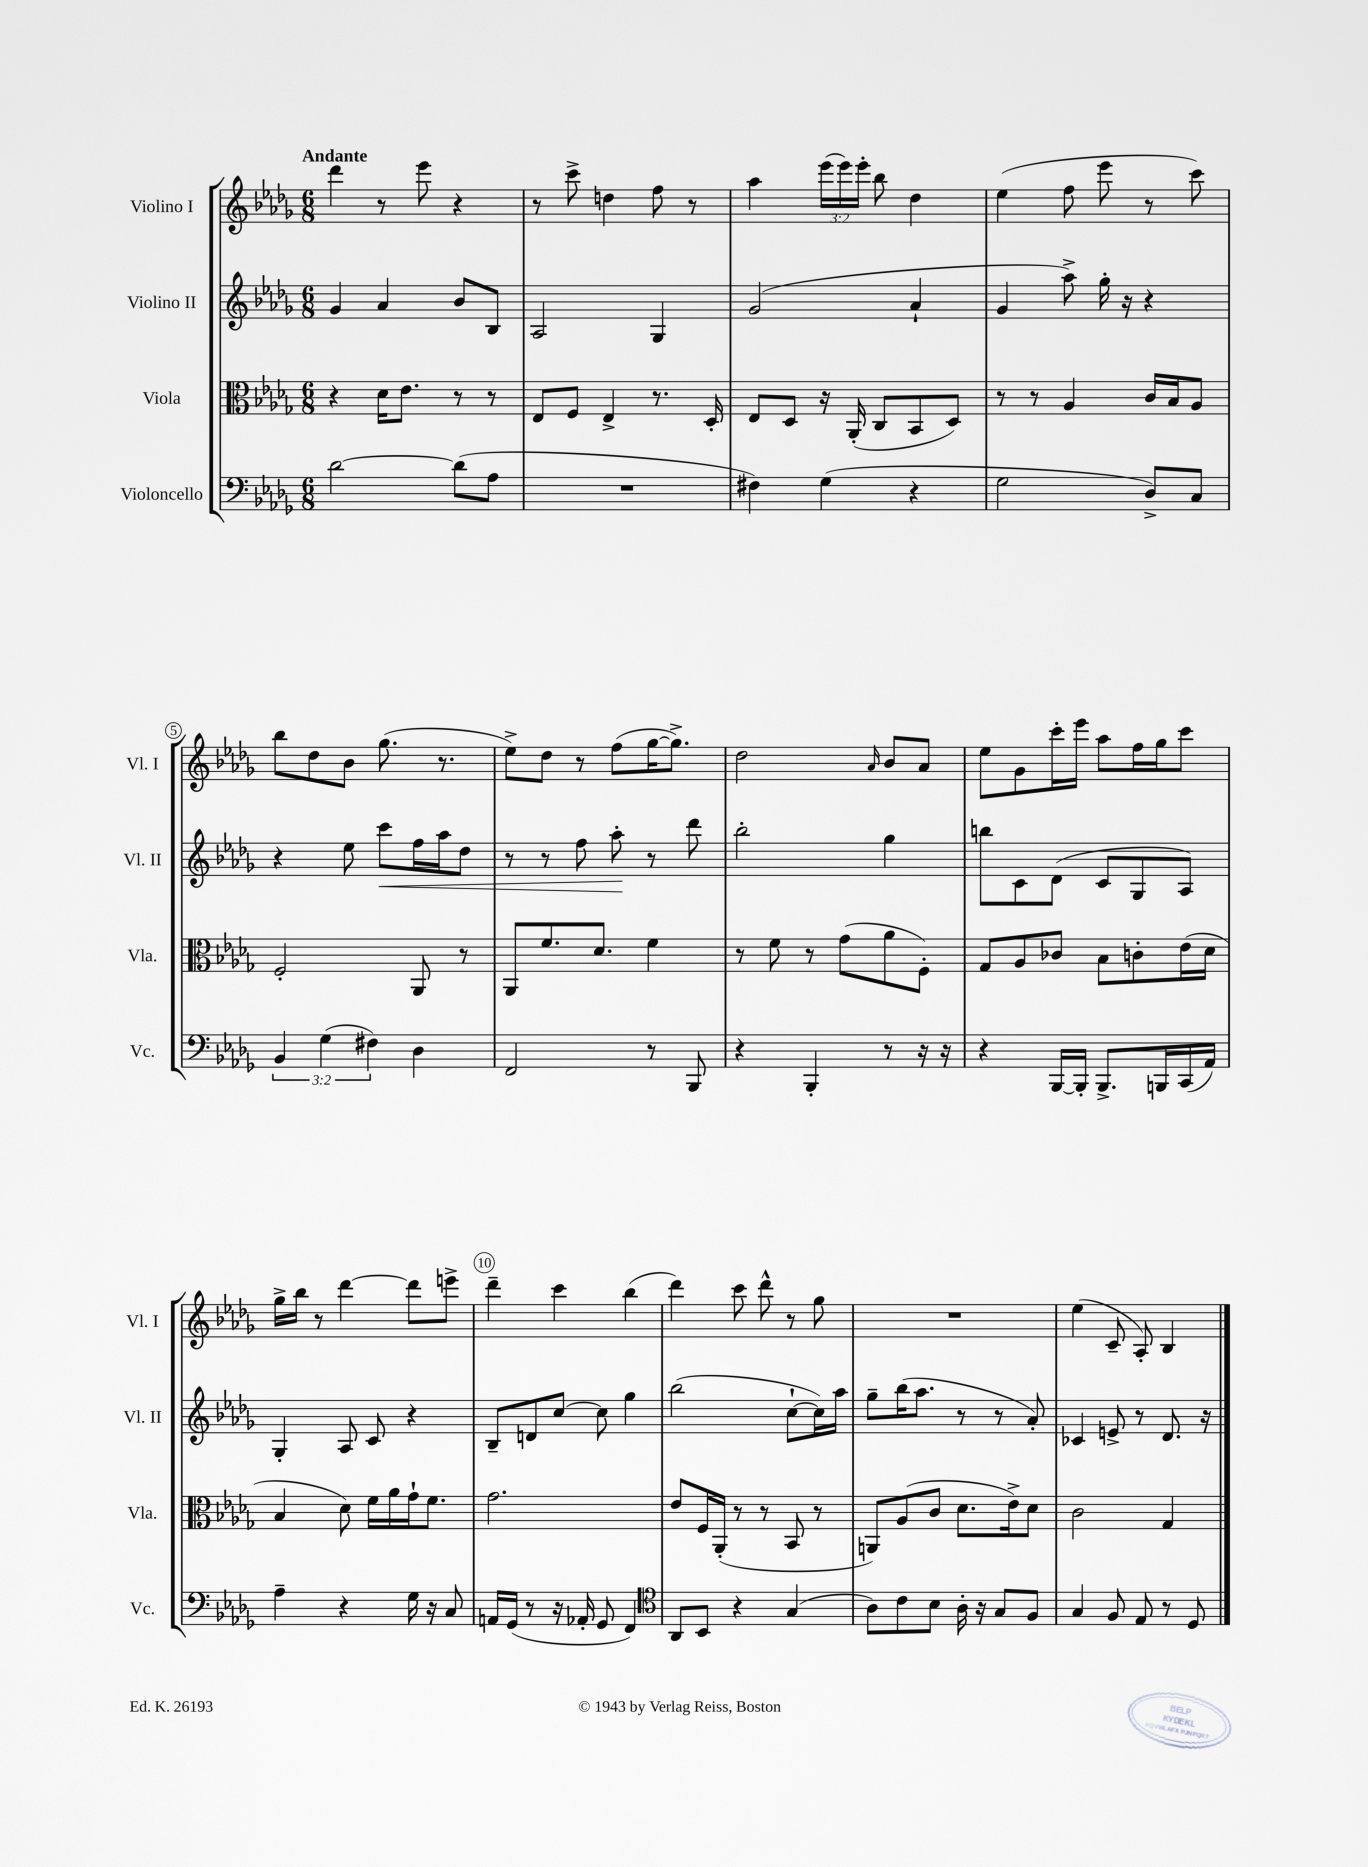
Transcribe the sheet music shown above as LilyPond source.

<<
\new StaffGroup <<
\new Staff = "s0" \with { instrumentName = "Violino I" shortInstrumentName = "Vl. I" } {
    \clef treble \key des \major \numericTimeSignature \time 6/8 \override Staff.TupletNumber.text = #tuplet-number::calc-fraction-text \tempo "Andante"
    des'''4 r8 ees'''8 r4 |
    r8 c'''8-> d''4 f''8 r8 |
    aes''4 \tuplet 3/2 { ees'''16( ees'''16) ees'''16-. } bes''8 des''4 |
    ees''4( f''8 ees'''8 r8 c'''8) |
    bes''8 des''8 bes'8 ges''8.( r8. |
    ees''8->) des''8 r8 f''8( ges''16~ ges''8.->) |
    des''2 \grace { aes'16 } bes'8 aes'8 |
    ees''8 ges'8 c'''16-. ees'''16 aes''8 f''16 ges''16 c'''8 |
    ges''16-> bes''16 r8 des'''4~ des'''8 e'''8-> |
    des'''4-- c'''4 bes''4( |
    des'''4) c'''8 des'''8-^ r8 ges''8 |
    R2. |
    ees''4( c'8-- aes8-.) bes4 \bar "|." |
}
\new Staff = "s1" \with { instrumentName = "Violino II" shortInstrumentName = "Vl. II" } {
    \clef treble \key des \major \numericTimeSignature \time 6/8
    ges'4 aes'4 bes'8 bes8 |
    aes2 ges4 |
    ges'2( aes'4-! |
    ges'4 aes''8->) ges''16-. r16 r4 |
    r4 ees''8 c'''8\< f''16 aes''16 des''8 |
    r8 r8 f''8 aes''8-.\! r8 des'''8 |
    bes''2-. ges''4 |
    b''8 c'8 des'8( c'8 ges8 aes8) |
    ges4-. aes8 c'8 r4 |
    bes8-- d'8 c''8~ c''8 ges''4 |
    bes''2( c''8~-! c''16) aes''16 |
    ges''8-- bes''16( aes''8. r8 r8 aes'8-.) |
    ces'4 e'8-> r8 des'8. r16 \bar "|." |
}
\new Staff = "s2" \with { instrumentName = "Viola" shortInstrumentName = "Vla." } {
    \clef alto \key des \major \numericTimeSignature \time 6/8
    r4 des'16 ees'8. r8 r8 |
    ees8 f8 ees4-> r8. des16-. |
    ees8 des8 r16 aes,16-.( c8 bes,8 des8) |
    r8 r8 aes4 c'16 bes16 aes8 |
    f2-. aes,8 r8 |
    aes,8 f'8. des'8. f'4 |
    r8 f'8 r8 ges'8( aes'8 f8-.) |
    ges8 aes8 ces'8 bes8 c'8-. ees'16( des'16 |
    bes4 des'8) f'16 aes'16 ges'16-! f'8. |
    ges'2. |
    ees'8 f16 aes,16-.( r8 r8 bes,8 r8 |
    a,8) aes8( c'8 des'8. ees'16->) des'8 |
    c'2 ges4 \bar "|." |
}
\new Staff = "s3" \with { instrumentName = "Violoncello" shortInstrumentName = "Vc." } {
    \clef bass \key des \major \numericTimeSignature \time 6/8 \override Staff.TupletNumber.text = #tuplet-number::calc-fraction-text
    des'2~ des'8( aes8 |
    R2. |
    fis4) ges4( r4 |
    ges2 des8->) c8 |
    \tuplet 3/2 { bes,4 ges4( fis4) } des4 |
    f,2 r8 bes,,8 |
    r4 bes,,4-. r8 r16 r16 |
    r4 bes,,16~ bes,,16-. bes,,8.-> b,,16 c,16( aes,16) |
    aes4-- r4 ges16 r16 c8 |
    a,16 ges,16( r8 r16 aes,16-. ges,8 f,4) |
    \clef tenor aes,8 bes,8 r4 ges4( |
    aes8) c'8 bes8 aes16-. r16 ges8 f8 |
    ges4 f8 ees8 r8 des8 \bar "|." |
}
>>
>>
\layout { \context { \Score \override BarNumber.break-visibility = ##(#f #t #t) barNumberVisibility = #(every-nth-bar-number-visible 5) \override BarNumber.stencil = #(make-stencil-circler 0.1 0.3 ly:text-interface::print) } }
